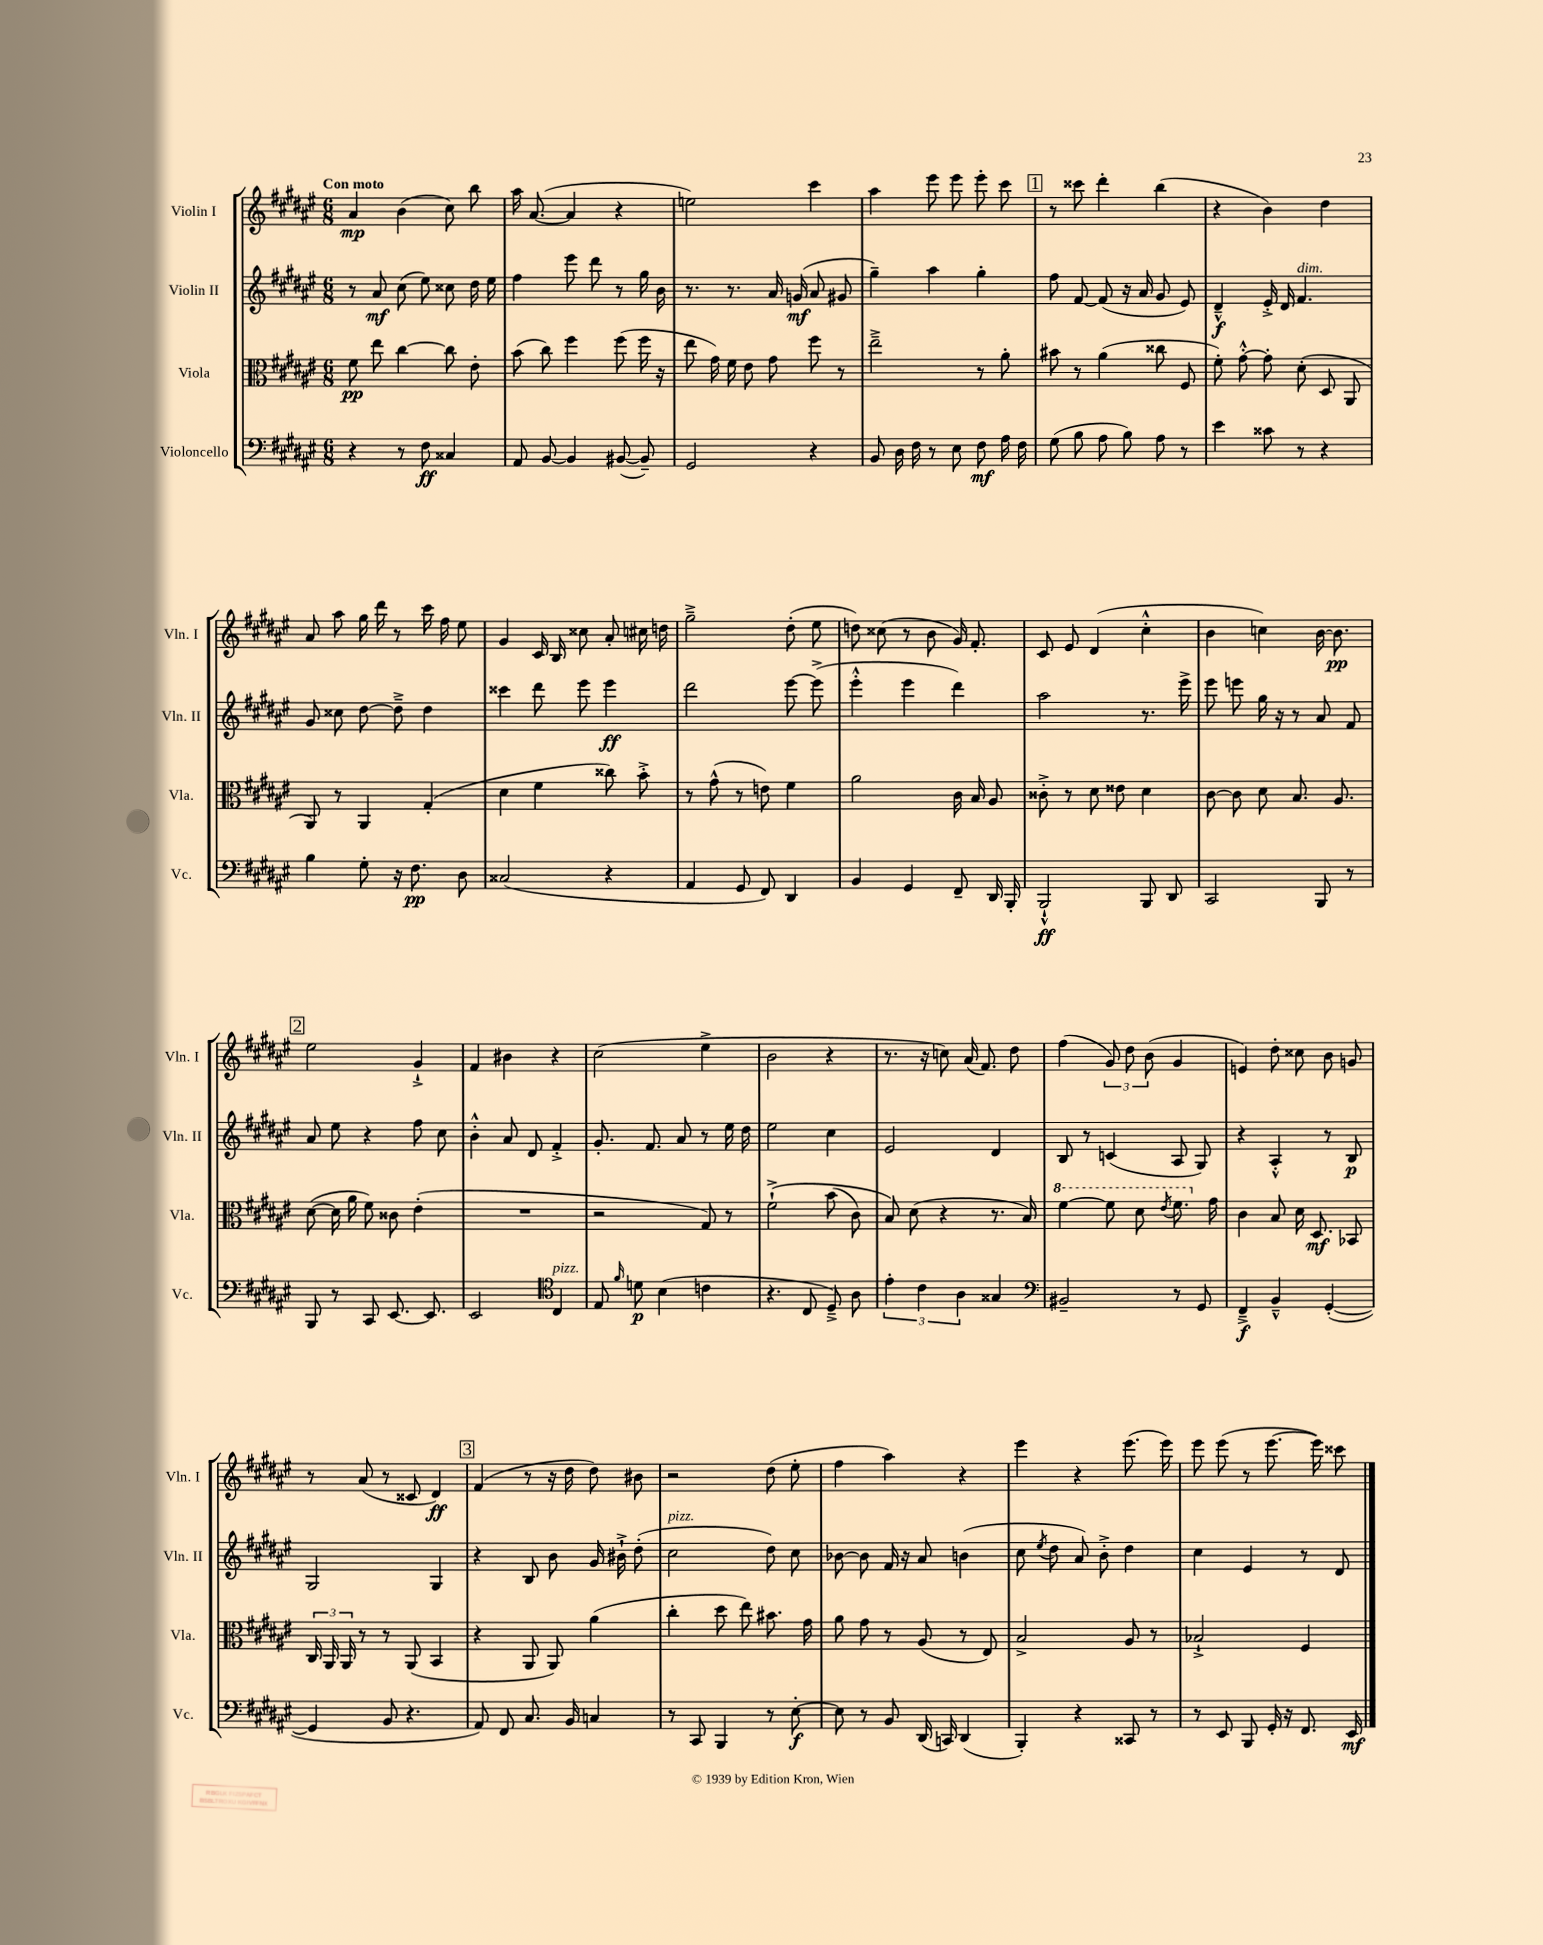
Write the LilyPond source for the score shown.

<<
\new StaffGroup <<
\new Staff = "s0" \with { instrumentName = "Violin I" shortInstrumentName = "Vln. I" } {
    \clef treble \key fis \major \numericTimeSignature \time 6/8 \tempo "Con moto"
    \autoBeamOff ais'4\mp b'4( cis''8) b''8 |
    ais''16 ais'8.~( ais'4 r4 |
    e''2) cis'''4 |
    ais''4 eis'''8 eis'''8 eis'''8-. cis'''8 |
    \mark \markup { \box "1" } r8 cisis'''8 dis'''4-. b''4( |
    r4 b'4) dis''4 |
    ais'8 ais''8 gis''16 dis'''16 r8 cis'''16 fis''16 eis''8 |
    gis'4 cis'16 b16 cisis''8 ais'8-. cis''16 d''16 |
    gis''2---> dis''8-.( eis''8 |
    d''8) cisis''8( r8 b'8 gis'16) fis'8.-. |
    cis'8 eis'8 dis'4( cis''4-.-^ |
    b'4 c''4) b'16~ b'8.\pp |
    \mark \markup { \box "2" } eis''2 gis'4-!-> |
    fis'4 bis'4 r4 |
    cis''2( eis''4-> |
    b'2 r4 |
    r8. r16 c''8) ais'16( fis'8.) dis''8 |
    fis''4( \tuplet 3/2 { gis'8) dis''8 b'8( } gis'4 |
    e'4) dis''8-. cisis''8 b'8 g'8 |
    r8 ais'8( r8 cisis'8 dis'4\ff) |
    \mark \markup { \box "3" } fis'4( r8 r16 dis''16 dis''8) bis'8 |
    r2 dis''8( eis''8-. |
    fis''4 ais''4) r4 |
    eis'''4 r4 eis'''8.( eis'''16) |
    eis'''8 eis'''8( r8 eis'''8.~ eis'''16) cisis'''8 \bar "|." |
}
\new Staff = "s1" \with { instrumentName = "Violin II" shortInstrumentName = "Vln. II" } {
    \clef treble \key fis \major \numericTimeSignature \time 6/8
    \autoBeamOff r8 ais'8\mf cis''8( eis''8) cisis''8 dis''16 eis''16 |
    fis''4 eis'''8 dis'''8 r8 gis''16 b'16 |
    r8. r8. ais'16 g'16\mf( ais'8 gis'8 |
    gis''4--) ais''4 gis''4-. |
    \mark \markup { \box "1" } fis''8 fis'8~ fis'8( r16 ais'16 gis'8 eis'8) |
    dis'4---^\f eis'16-.-> dis'16 fis'4.^\markup { \italic "dim." } |
    gis'8 cisis''8 dis''8~ dis''8---> dis''4 |
    cisis'''4 dis'''8 eis'''8 eis'''4\ff |
    dis'''2 eis'''8~ eis'''8->( |
    eis'''4-.-^ eis'''4 dis'''4) |
    ais''2 r8. eis'''16-> |
    eis'''8 e'''8 gis''16 r16 r8 ais'8 fis'8 |
    \mark \markup { \box "2" } ais'8 eis''8 r4 fis''8 cis''8 |
    b'4-.-^ ais'8 dis'8 fis'4-.-> |
    gis'8.-. fis'8. ais'8 r8 eis''16 dis''16 |
    eis''2 cis''4 |
    eis'2 dis'4 |
    b8 r8 c'4( ais8 gis8) |
    r4 ais4-.-^ r8 b8\p |
    gis2 gis4 |
    \mark \markup { \box "3" } r4 b8 b'8 gis'16 bis'16-!-> dis''8-.( |
    cis''2^\markup { \italic "pizz." } dis''8) cis''8 |
    bes'8~ bes'8 fis'16 r16 ais'8 b'4( |
    cis''8 \acciaccatura { eis''8 } dis''8 ais'8) b'8-.-> dis''4 |
    cis''4 eis'4 r8 dis'8 \bar "|." |
}
\new Staff = "s2" \with { instrumentName = "Viola" shortInstrumentName = "Vla." } {
    \clef alto \key fis \major \numericTimeSignature \time 6/8
    \autoBeamOff fis'8\pp eis''8 cis''4~ cis''8 eis'8-. |
    b'8( cis''8) fis''4 fis''8( fis''16 r16 |
    eis''8 gis'16) fis'16 eis'8 gis'8 fis''8 r8 |
    eis''2---> r8 ais'8-. |
    \mark \markup { \box "1" } bis'8 r8 ais'4( cisis''8 fis8 |
    fis'8-.) gis'8~-.-^ gis'8-. dis'8-.( dis8 ais,8 |
    ais,8) r8 ais,4 gis4-.( |
    dis'4 fis'4 cisis''8) b'8-.-> |
    r8 gis'8-^( r8 e'8) fis'4 |
    ais'2 cis'16 b16 ais8 |
    cisis'8-.-> r8 dis'8 eisis'8 dis'4 |
    cis'8~ cis'8 dis'8 b8. ais8. |
    \mark \markup { \box "2" } dis'8~( dis'16 ais'16 fis'8) cisis'8 eis'4-.( |
    R2. |
    r2 gis8) r8 |
    fis'2-!->\( b'8( cis'8) |
    b8\) dis'8( r4 r8. b16) |
    \ottava #1 fis''4~ fis''8 dis''8 \acciaccatura { eis''8 } fis''8. \ottava #0 gis'16 |
    cis'4 b8 dis'16 dis8.\mf bes,8 |
    \tuplet 3/2 { cis16 ais,16 ais,16 } r8 r8 ais,8( b,4 |
    \mark \markup { \box "3" } r4 ais,8 ais,8) ais'4( |
    cis''4-. dis''8 eis''8) bis'8. gis'16 |
    ais'8 gis'8 r8 ais8( r8 eis8) |
    b2-> ais8 r8 |
    bes2-!-> fis4 \bar "|." |
}
\new Staff = "s3" \with { instrumentName = "Violoncello" shortInstrumentName = "Vc." } {
    \clef bass \key fis \major \numericTimeSignature \time 6/8
    \autoBeamOff r4 r8 fis8\ff cisis4 |
    ais,8 b,8~ b,4 bis,8~( bis,8--) |
    gis,2 r4 |
    b,8 dis16 fis16 r8 eis8 fis8\mf ais16 fis16 |
    \mark \markup { \box "1" } gis8( b8 ais8 b8) ais8 r8 |
    eis'4 cisis'8 r8 r4 |
    b4 gis8-. r16 fis8.\pp dis8 |
    cisis2( r4 |
    ais,4 gis,8 fis,8) dis,4 |
    b,4 gis,4 fis,8-- dis,16 b,,16-. |
    b,,2-!-^\ff b,,8 dis,8 |
    cis,2 b,,8 r8 |
    \mark \markup { \box "2" } b,,8 r8 cis,8 eis,8.~ eis,8. |
    eis,2 \clef tenor cis4^\markup { \italic "pizz." } |
    eis8 \grace { fis'16 } d'8\p b4( c'4 |
    r4. cis8 dis8--->) ais8 |
    \tuplet 3/2 { eis'4-. cis'4 ais4 } gisis4 |
    \clef bass bis,2-- r8 gis,8 |
    fis,4--->\f b,4---^ gis,4~-.( |
    gis,4 b,8 r4. |
    \mark \markup { \box "3" } ais,8) fis,8 cis8. b,16 c4 |
    r8 cis,8 b,,4 r8 eis8~-.\f |
    eis8 r8 b,8 dis,16( c,16) dis,4( |
    b,,4-.) r4 cisis,8 r8 |
    r8 eis,8 b,,8 gis,16-. r16 fis,8. eis,16\mf \bar "|." |
}
>>
>>
\layout { \context { \Score \remove "Bar_number_engraver" } }
